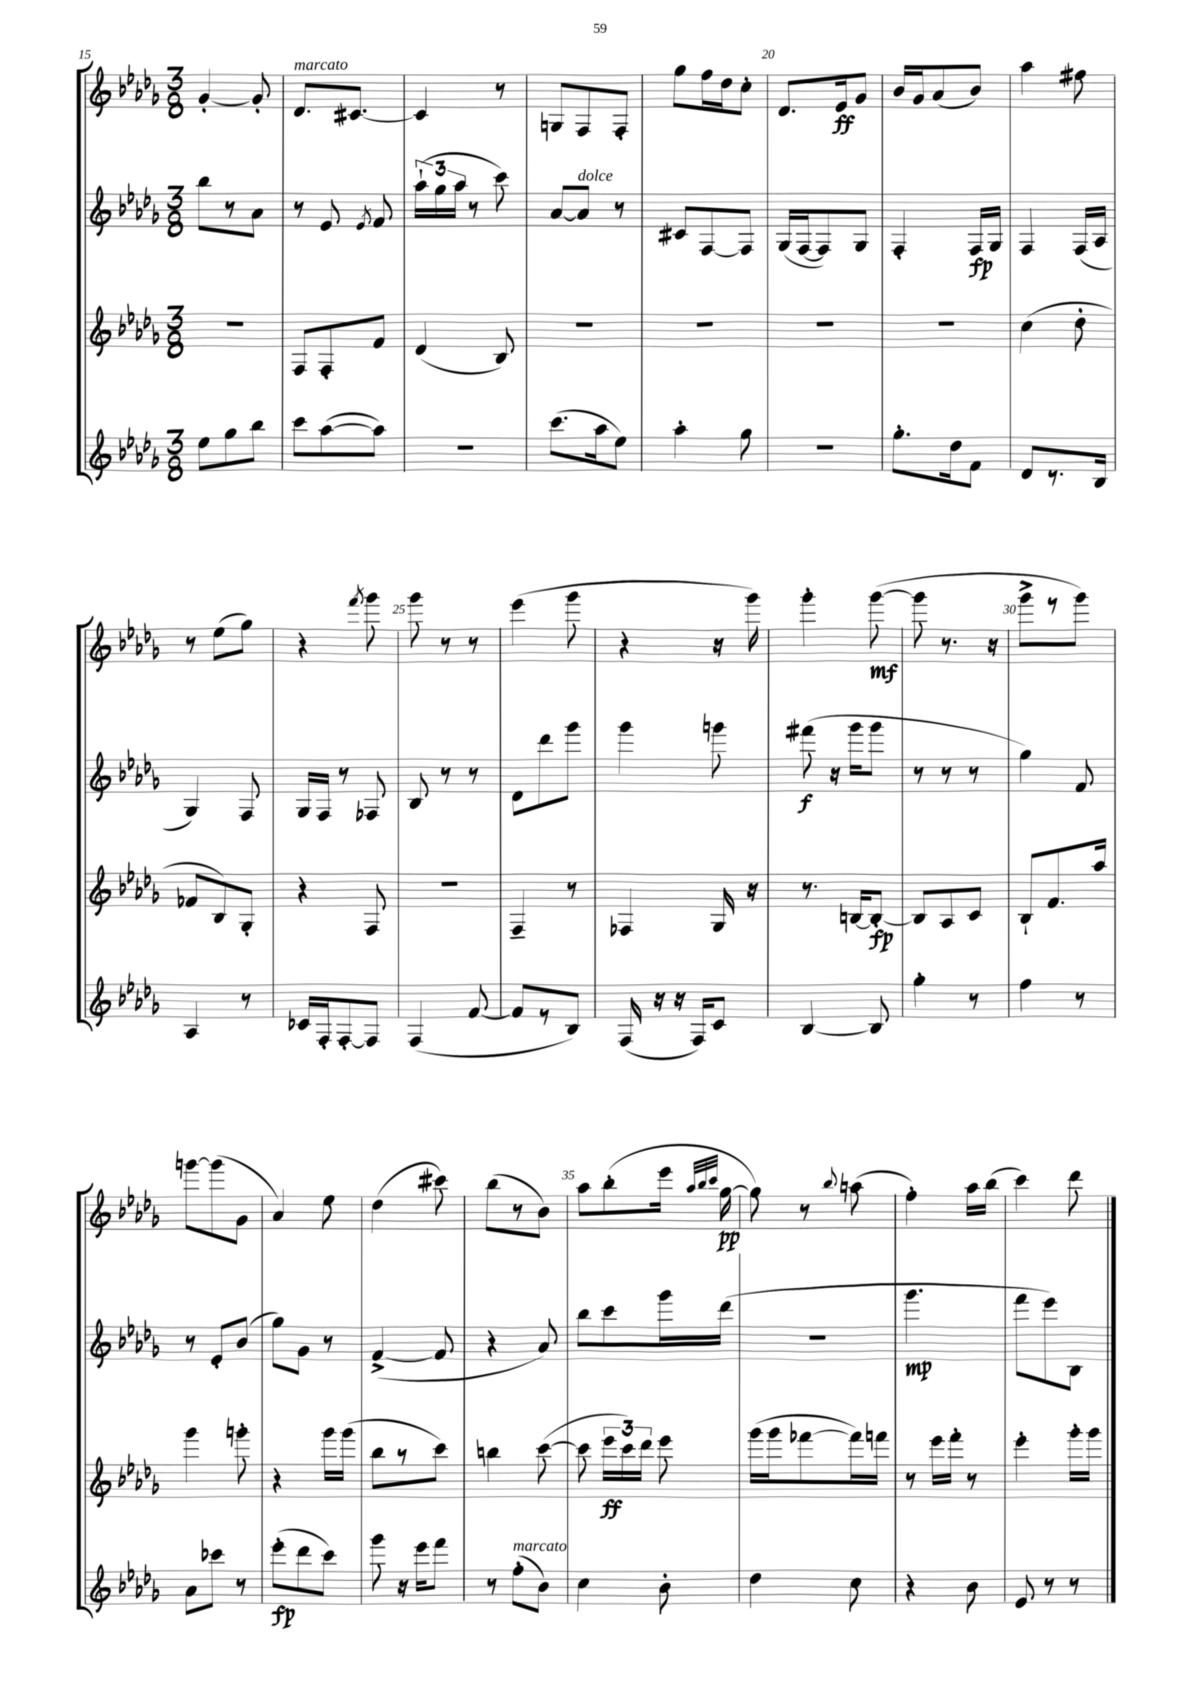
<<
\new StaffGroup <<
\new Staff = "s0" {
    \clef treble \key des \major \numericTimeSignature \time 3/8
    \autoBeamOff ges'4~-. ges'8-. |
    des'8.[^\markup { \italic "marcato" } cis'8.]~ |
    cis'4 r8 |
    g8[ f8 f8]-. |
    ges''8[ f''16 des''16 c''8]-. |
    des'8.[ ees'16\ff ges'8] |
    bes'16[ ges'16 aes'8( bes'8]) |
    aes''4 fis''8 |
    r8 ees''8[( ges''8]) |
    r4 \acciaccatura { f'''8 } ges'''8 |
    ges'''8 r8 r8 |
    ees'''4( ges'''8 |
    r4 r16 ges'''16) |
    ges'''4-. ges'''8~\mf( |
    ges'''8 r8. r16 |
    ges'''8[-> r8 ges'''8]) |
    g'''8[~ g'''8( ges'8] |
    aes'4) ees''8 |
    des''4( cis'''8) |
    bes''8[( r8 bes'8]) |
    aes''8[ bes''8-.( ees'''16] \grace { aes''32[ bes''32 c'''32] } ges''16~\pp |
    ges''8) r8 \appoggiatura { bes''8 } a''8( |
    f''4-.) aes''16[ bes''16]( |
    c'''4) des'''8 \bar "|." |
}
\new Staff = "s1" {
    \clef treble \key des \major \numericTimeSignature \time 3/8
    \autoBeamOff bes''8[ r8 aes'8] |
    r8 ees'8 \acciaccatura { ees'8 } f'8 |
    \tuplet 3/2 { aes''16[-!( ges''16 aes''16] } r8 c'''8) |
    aes'8[~ aes'8]^\markup { \italic "dolce" } r8 |
    cis'8[ f8~ f8] |
    ges16[( f16~ f8) ges8] |
    f4-. f16[\fp ges16] |
    f4 f16[( aes16] |
    ges4) f8 |
    ges16[ f16] r8 fes8 |
    bes8 r8 r8 |
    des'8[ des'''8 ges'''8] |
    ges'''4 g'''8 |
    fis'''8\f( r16 ges'''16[ ges'''8] |
    r8 r8 r8 |
    ges''4) f'8 |
    r8 ees'8[-. bes'8]( |
    ges''8[) ges'8] r8 |
    f'4~->( f'8 |
    r4 aes'8) |
    bes''8[ c'''8 ges'''16 des'''16]( |
    R4. |
    ges'''4.\mp |
    f'''8[ ees'''8) bes8] \bar "|." |
}
\new Staff = "s2" {
    \clef treble \key des \major \numericTimeSignature \time 3/8
    \autoBeamOff R4. |
    f8[ f8-. f'8] |
    des'4( bes8) |
    R4. |
    R4. |
    R4. |
    R4. |
    c''4( des''8-. |
    fes'8[ bes8) ges8]-. |
    r4 f8 |
    R4. |
    f4-- r8 |
    fes4 ges16 r16 |
    r8. b16[~ b8]~-.\fp |
    b8[ aes8 c'8] |
    bes8[-! f'8. aes''16] |
    ges'''4 g'''8-. |
    r4 ges'''16[ ges'''16]( |
    bes''8[ r8 c'''8]) |
    b''4 c'''8~( |
    c'''8 \tuplet 3/2 { ees'''16[\ff c'''16) des'''16] } ees'''8 |
    ges'''16[( ges'''16 fes'''8~ fes'''16) f'''16] |
    r8 ees'''16[ f'''16]-. r8 |
    ees'''4-. ges'''16[-. ges'''16] \bar "|." |
}
\new Staff = "s3" {
    \clef treble \key des \major \numericTimeSignature \time 3/8
    \autoBeamOff ees''8[ ges''8 bes''8] |
    c'''8[ aes''8~( aes''8]) |
    r4. |
    c'''8.[( aes''16 ees''8]) |
    aes''4-. ges''8 |
    R4. |
    ges''8.[-. des''16 f'8] |
    des'8[ r8. bes16] |
    aes4 r8 |
    ces'16[ f16-. f8~-. f8] |
    f4( f'8~ |
    f'8[ r8 bes8]) |
    f16( r16 r16 f16[) c'8] |
    bes4~ bes8 |
    ges''4-. r8 |
    f''4 r8 |
    aes'8[ ces'''8] r8 |
    ees'''8[-.\fp( des'''8 c'''8]) |
    ges'''8 r16 ees'''16[ f'''8] |
    r8 f''8[-.^\markup { \italic "marcato" }( bes'8]) |
    c''4 bes'8-. |
    des''4 c''8 |
    r4 bes'8 |
    ees'8 r8 r8 \bar "|." |
}
>>
>>
\layout { \context { \Score currentBarNumber = #15 \override BarNumber.break-visibility = ##(#f #t #t) barNumberVisibility = #(every-nth-bar-number-visible 5) } }
